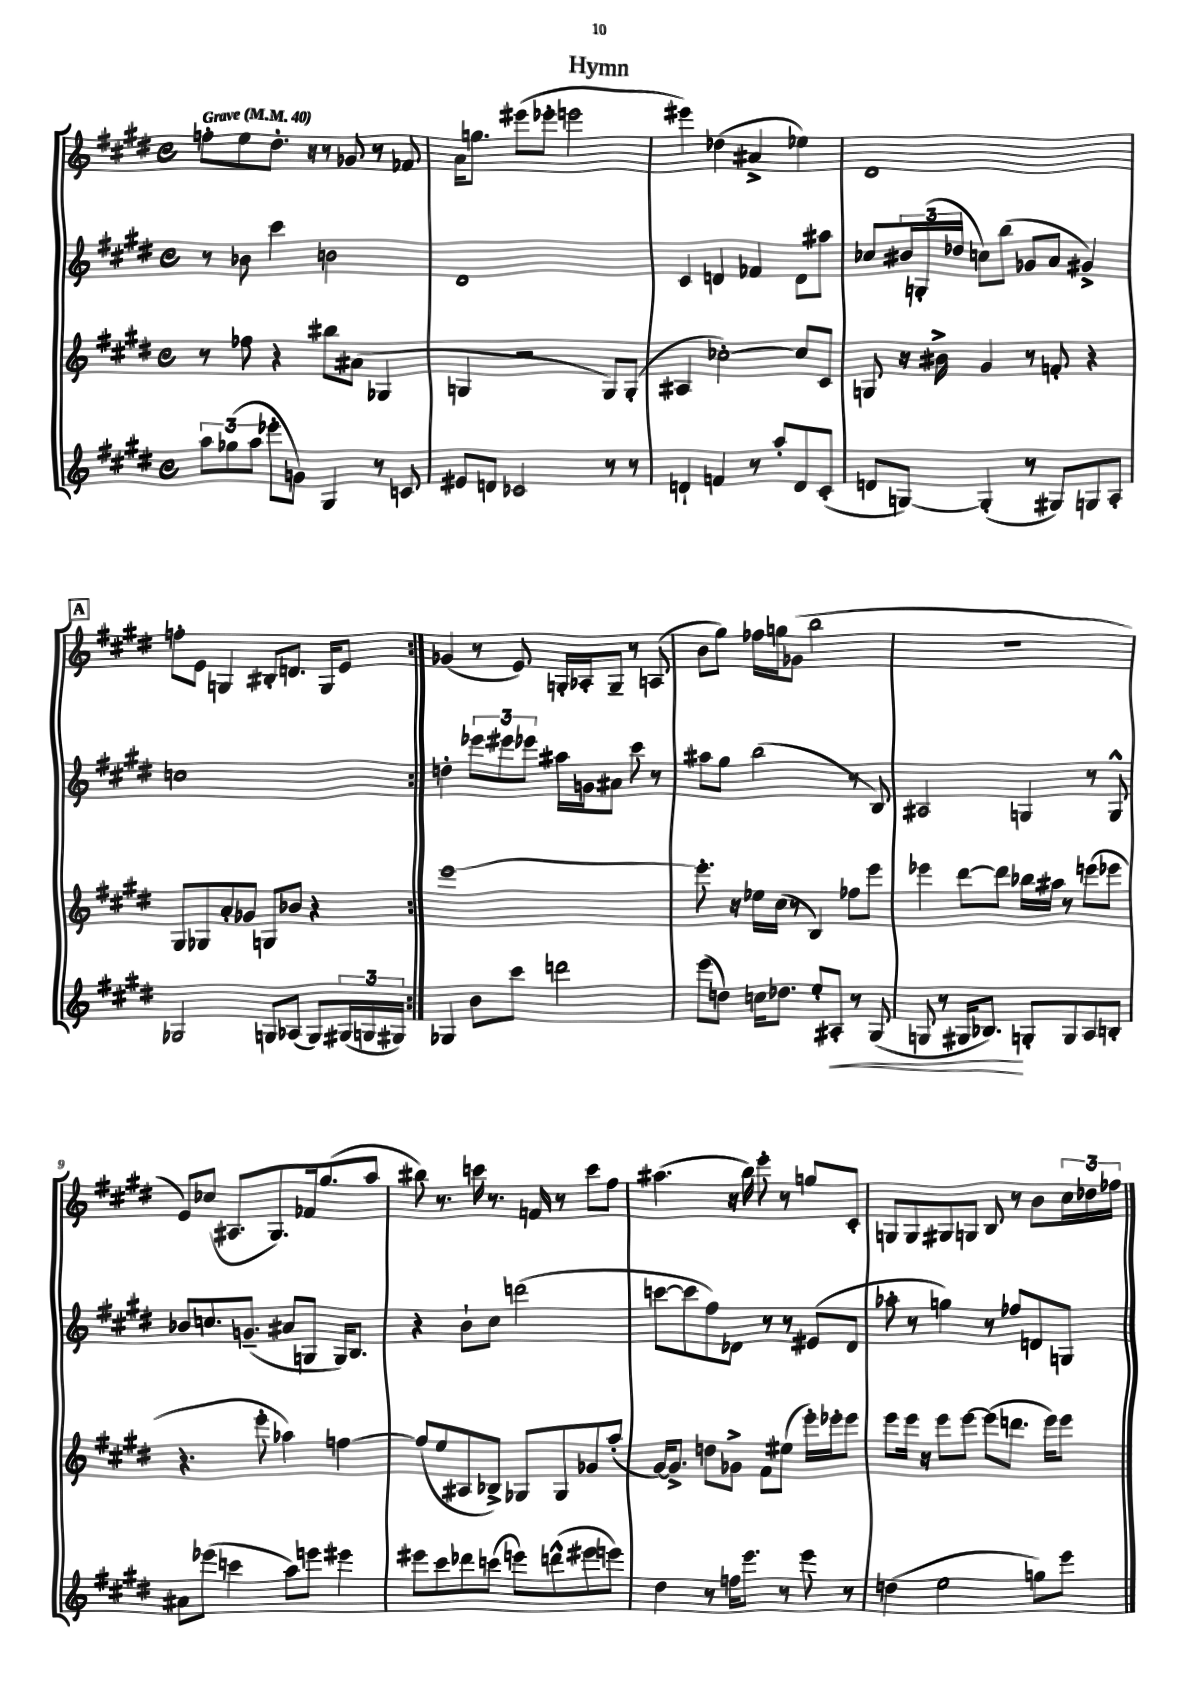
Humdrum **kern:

**kern	**kern	**kern	**kern
*staff4	*staff3	*staff2	*staff1
*clefG2	*clefG2	*clefG2	*clefG2
*k[f#c#g#d#]	*k[f#c#g#d#]	*k[f#c#g#d#]	*k[f#c#g#d#]
*M4/4	*M4/4	*M4/4	*M4/4
*met(c)	*met(c)	*met(c)	*met(c)
*MM40	*MM40	*MM40	*MM40
12aa\L	8r	8r	8ff'\L
(12gg-\	.	.	.
.	8ff-\	8b-\	8ee\
12aa\J	.	.	.
8eee-'\L	4r	4ccc#\	8.dd#'\J
8g\J)	.	.	.
.	.	.	16r
4G#/	8bb#\L	2b\	8r
.	(8a#\J	.	8g-/
8r	4G-/	.	8r
8c/	.	.	8f-/
=	=	=	=
8e#/L	4G/	1d#	16a\LK
.	.	.	8.gg\J
8d/J	.	.	.
2c-/	2r	.	(8eee#\L
.	.	.	8eee-'\J
.	.	.	2eee\
8r	8G/L)	.	.
8r	(8G'/J	.	.
=	=	=	=
4d`/	4A#/	4c#/	4eee#\)
4f/	[2cc-'\)	4d/	(4dd-\
8r	.	4f-/	4a#^/
8aa'/L	.	.	.
8d/	8cc-/]L	8d\L	4ee-\)
(8c#'/J	8c#/J	8aa#\J	.
=	=	=	=
8d/L	8G/	8cc-/L	1d#
[8G/J)	16r	24b#/L	.
.	.	(24G'/	.
.	16b#^\	.	.
.	.	24dd-/JJ	.
(4G'/]	4g#/	8cc\L)	.
.	.	(8bb\J	.
8r	8r	8g-/L	.
8G#/L)	8f'/	8a/J	.
8G/	4r	4g#^/)	.
8A'/J	.	.	.
=	=	=	=
2G-/	8G#/L	1cc	8ff'\L
.	8G-/	.	8e\J
.	8a'/	.	4G/
.	8g-/J	.	.
8G/L	8G/L	.	8B#'/L
(8A-/J	8b-/J	.	8.d/J
8G/L)	4r	.	.
.	.	.	16G/LK
(24G#/L	.	.	8e/J
24G/	.	.	.
24G#/JJ)	.	.	.
=:|!	=:|!	=:|!	=:|!
4G-/	[1eee	4dd'\	(4g-/
8b\L	.	12eee-\L	8r
.	.	12eee#\	.
8ccc#\J	.	.	8e/)
.	.	12eee-\J	.
2ddd\	.	16aa#\LL	16G'/LL
.	.	16g\J	16A-'/J
.	.	8a#\J	8G~/J
.	.	8ccc#\	8r
.	.	8r	(8A/
=	=	=	=
(8eee\L	8.eee'\]	8aa#\L	8b\L
8dd\J)	.	8gg#\J	8gg#\J)
.	16r	.	.
16cc\LK	16ee-\LL	(2bb\	16ff-\LL
8.dd-\J	(16cc#\JJ	.	16gg\J
.	8r	.	(8g-\J
8ee'/L	4B/)	.	2bb\
8A#'/J	.	.	.
8r	8ff-\L	8r	.
(8G#/	8eee\J	8B/)	.
=	=	=	=
8G/	4eee-\	2A#/	1r
8r	.	.	.
16G#/LK	[8ddd#\L	.	.
8.B-/J)	.	.	.
.	8ddd#\]J	.	.
8G'/L	16bb-\LL	4G/	.
.	16aa#\JJ	.	.
8G/	8r	.	.
8A/	(8eee\L	8r	.
8B'/J	8eee-\J	8G^^/	.
=	=	=	=
8a#\L	4.r	8b-/L	8e/L)
(8eee-\J	.	8.cc/	(8cc-/J
4ccc\	.	.	8.A#/L
.	.	(8.g~/J	.
.	8eee'\	.	.
.	.	.	8.G#/)
8aa\L)	4aa-\)	8a#/L	.
8eee\J	.	8G/J	16f-/k
.	.	.	(8.gg#/
4eee#\	[4ff\	16G/LK)	.
.	.	8.B/J	.
.	.	.	8aa/J
=	=	=	=
8eee#\L	(8ff/]L	4r	8bb#\)
8ccc#\	8ee/	.	8.r
8ddd-\	8A#/	8b`\L	.
.	.	.	16ccc\
(8ccc\J	8B-^/J)	8cc#\J	8.r
8eee\L)	8G-/L	(2ddd\	.
.	.	.	16f/
(8ddd^^\	8G-/	.	8r
8eee#\	8g-/	.	8ccc\L
8eee\J)	(8aa'/J	.	8ff#\J
=	=	=	=
4dd#\	[16g#/LK)	[8ccc\L	(4.aa#\
.	8.g#^/]J	.	.
.	.	8ccc\]	.
8r	8dd\L	8ff#\)	.
16ff\LK	8g-^\J	8d-\J	16r
8.eee\J	.	.	16bb\)
.	8f#\L	8r	8eee'\
8r	(8ee#\J	8r	8r
8eee\	16eee'\LL)	(8e#/L	8gg/L
.	16eee-'\J	.	.
8r	8eee-\J	8d-/J	8c#'/J
=	=	=	=
(4dd\	8eee\L	8aa-'\	8G/L
.	16eee\Jk	8r	8G/
.	16r	.	.
2ee\	8eee\L	4gg\)	8G#/
.	[8eee\J	.	8G/J
.	(8eee\]L	8r	8B/
.	8.ddd\J	8ff-/L	8r
8gg\L)	.	8d/	8b\L
.	16eee\LK)	.	.
8eee\J	8eee\J	8G/J	24cc#\L
.	.	.	24dd-\
.	.	.	24ff-\JJ
==	==	==	==
*-	*-	*-	*-
